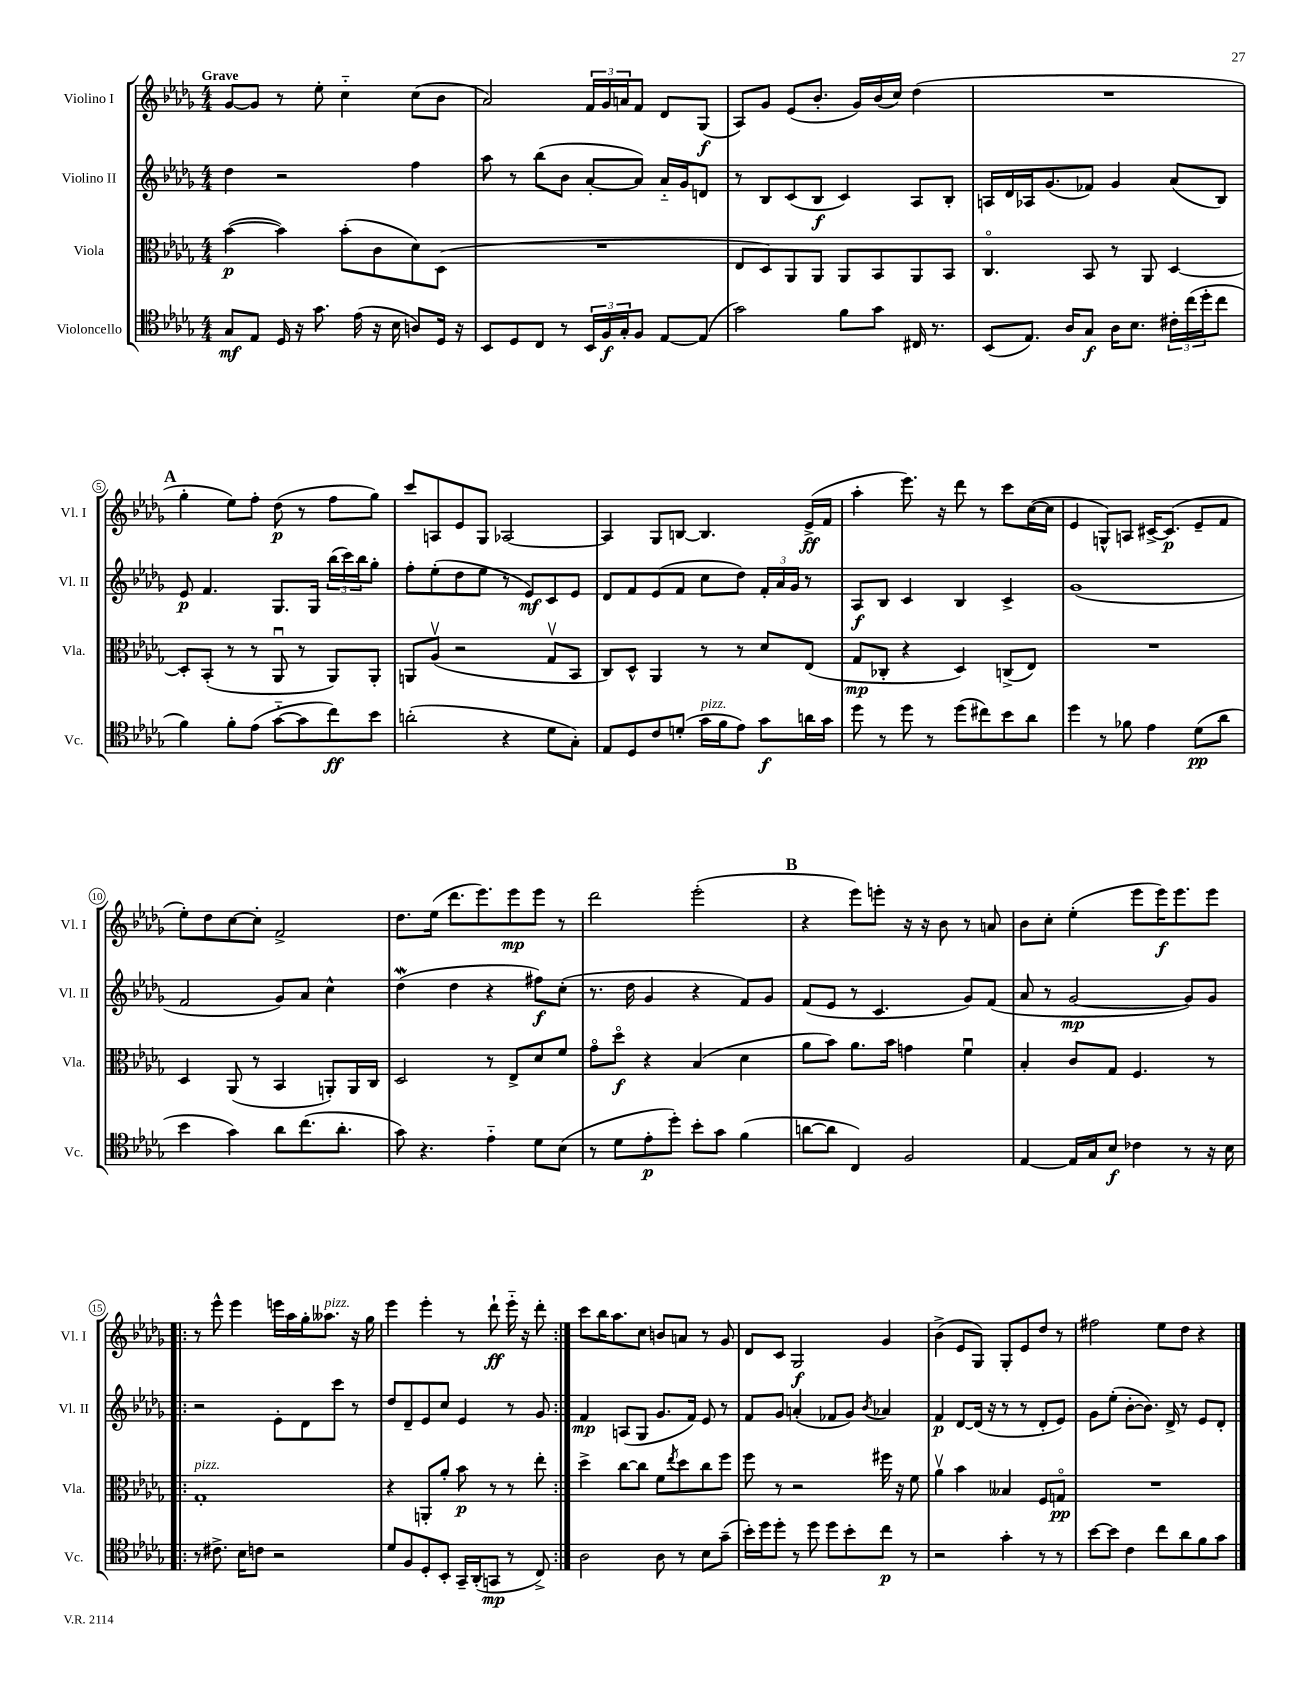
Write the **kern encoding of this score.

**kern	**dynam	**kern	**dynam	**kern	**dynam	**kern	**dynam
*part4	*part4	*part3	*part3	*part2	*part2	*part1	*part1
*staff4	*staff4	*staff3	*staff3	*staff2	*staff2	*staff1	*staff1
*I"Violoncello	*	*I"Viola	*	*I"Violino II	*	*I"Violino I	*
*I'Vc.	*	*I'Vla.	*	*I'Vl. II	*	*I'Vl. I	*
*clefC4	*	*clefC3	*	*clefG2	*	*clefG2	*
*k[b-e-a-d-g-]	*	*k[b-e-a-d-g-]	*	*k[b-e-a-d-g-]	*	*k[b-e-a-d-g-]	*
*M4/4	*	*M4/4	*	*M4/4	*	*M4/4	*
=1	=1	=1	=1	=1	=1	=1	=1
!	!	!	!	!	!	!LO:TX:a:B:t=Grave	!
8G-/L	mf	([4b-\	p	4dd-\	.	[8g-/L	.
8E-/J	.	.	.	.	.	8g-/J]	.
16D-/	.	4b-\])	.	2r	.	8r	.
16r	.	.	.	.	.	.	.
8.g-\	.	.	.	.	.	8ee-'\	.
.	.	(8b-'\L	.	.	.	4cc\	.
(16e-\	.	.	.	.	.	.	.
16r	.	8c\	.	.	.	.	.
16B-\	.	.	.	.	.	.	.
8An/L)	.	8d-\)	.	4ff\	.	(8cc\L	.
16D-/Jk	.	(8D-\J	.	.	.	8b-\J	.
16r	.	.	.	.	.	.	.
=2	=2	=2	=2	=2	=2	=2	=2
8BB-/L	.	1r	.	8aa-\	.	2a-/)	.
8D-/	.	.	.	8r	.	.	.
8C/J	.	.	.	(8bb-\L	.	.	.
8r	.	.	.	8b-\J	.	.	.
24BB-/LL	.	.	.	[8a-'/L	.	24f/LL	.
24F/	f	.	.	.	.	24g-/	.
24G-'/J	.	.	.	.	.	24an/J	.
8F/J	.	.	.	8a-/J])	.	8f/J	.
[8E-/L	.	.	.	16a-/LL	.	8d-/L	.
.	.	.	.	16g-/J	.	.	.
(8E-/J]	.	.	.	8dn/J	.	(8G-/J	f
=3	=3	=3	=3	=3	=3	=3	=3
2g-\)	.	8E-/L	.	8r	.	8A-/L)	.
.	.	8D-/)	.	8B-/L	.	8g-/J	.
.	.	8AA-/	.	(8c/	.	(8e-/L	.
.	.	8AA-/J	.	8B-/J	f	8.b-'/J	.
8f\L	.	8AA-/L	.	4c/)	.	.	.
.	.	.	.	.	.	16g-/LL)	.
8g-\J	.	8BB-/	.	.	.	(16b-/	.
.	.	.	.	.	.	16cc/JJ)	.
16C#X/	.	8AA-/	.	8A-/L	.	(4dd-\	.
8.r	.	.	.	.	.	.	.
.	.	8BB-/J	.	8B-'/J	.	.	.
=4	=4	=4	=4	=4	=4	=4	=4
(8BB-/L	.	4.C/	.	16An/LL	.	1r	.
.	.	.	.	16d-/	.	.	.
8.E-/J)	.	.	.	16A-X/J	.	.	.
.	.	.	.	(8.g-/	.	.	.
16A-/KL	.	.	.	.	.	.	.
8G-/J	f	8BB-/	.	8f-X/J)	.	.	.
16A-\KL	.	8r	.	4g-/	.	.	.
8.B-\J	.	.	.	.	.	.	.
.	.	8AA-/	.	.	.	.	.
24c#X'\LL	.	[4D-/	.	(8a-/L	.	.	.
(24cc\	.	.	.	.	.	.	.
24dd-'\J	.	.	.	.	.	.	.
8cc\J	.	.	.	8B-/J)	.	.	.
!!LO:LB:g=z
!!LO:REH:place=s1:t=A
=5	=5	=5	=5	=5	=5	=5	=5
4f\)	.	8D-'/L]	.	8e-/	p	4gg-'\	.
.	.	(8BB-'/J	.	4.f/	.	.	.
8f'\L	.	8r	.	.	.	8ee-\L)	.
(8e-\J	.	8r	.	.	.	8ff'\J	.
[8g-\L	.	8AA-u/	.	8.G-/L	.	(8dd-\	p
8g-\]	.	8r	.	.	.	8r	.
.	.	.	.	16G-/Jk	.	.	.
8cc\)	ff	8AA-/L)	.	(24bb-\LL	.	8ff\L	.
.	.	.	.	24ccc\)	.	.	.
.	.	.	.	24bb-\J	.	.	.
8b-\J	.	8AA-'/J	.	8gg-'\J	.	8gg-\J)	.
=6	=6	=6	=6	=6	=6	=6	=6
(2an'\	.	8AAn/L	.	8ff'\L	.	8ccc/L	.
.	.	(8A-v/J	.	(8ee-'\	.	8An/	.
.	.	2r	.	8dd-\	.	8e-/	.
.	.	.	.	8ee-\J	.	8G-/J	.
4r	.	.	.	8r	.	[2A-X/	.
.	.	.	.	8e-/L)	mf	.	.
8d-\L	.	8G-v/L	.	8c/	.	.	.
8G-'\J)	.	8BB-/J	.	8e-/J	.	.	.
=7	=7	=7	=7	=7	=7	=7	=7
8E-/L	.	8C/L)	.	8d-/L	.	4A-/]	.
8D-/	.	8D-^^/J	.	8f/	.	.	.
8c/	.	4AA-/	.	(8e-/	.	8G-/L	.
(8dn'/J	.	.	.	8f/J	.	[8Bn/J	.
!LO:TX:a:i:t=pizz.	!	!	!	!	!	!	!
16g-\LL	.	8r	.	8cc\L	.	4.B/]	.
16f\J	.	.	.	.	.	.	.
8e-\J)	.	8r	.	8dd-\J)	.	.	.
8g-\L	f	8d-/L	.	24f'/LL	.	.	.
.	.	.	.	24a-/	.	.	.
.	.	.	.	24g-/JJ	.	.	.
16an\L	.	(8E-/J	.	8r	.	(16e-^/LL	ff
16g-\JJ	.	.	.	.	.	16f/JJ	.
=8	=8	=8	=8	=8	=8	=8	=8
8dd-\	.	8G-/L	mp	8A-/L	f	4aa-'\	.
8r	.	8C-X'/J	.	8B-/J	.	.	.
8dd-\	.	4r	.	4c/	.	8.eee-\)	.
8r	.	.	.	.	.	.	.
.	.	.	.	.	.	16r	.
(8dd-\L	.	4D-/)	.	4B-/	.	8ddd-\	.
8cc#X\)	.	.	.	.	.	8r	.
8b-\	.	(8Cn^/L	.	4c^/	.	8ccc\L	.
8a-\J	.	8E-/J)	.	.	.	([16cc\L	.
.	.	.	.	.	.	16cc\JJ]	.
=9	=9	=9	=9	=9	=9	=9	=9
4dd-\	.	1r	.	(1g-	.	4e-/	.
8r	.	.	.	.	.	8Gn^^/L)	.
8f-X\	.	.	.	.	.	8An/J	.
4e-\	.	.	.	.	.	[16c#X^/KL	.
.	.	.	.	.	.	(8.c#/J]	p
(8d-\L	pp	.	.	.	.	8e-~/L	.
8a-\J	.	.	.	.	.	8f/J	.
!!LO:LB:g=z
=10	=10	=10	=10	=10	=10	=10	=10
4b-\	.	4D-/	.	2f/	.	8ee-'\L)	.
.	.	.	.	.	.	8dd-\	.
4g-\)	.	(8AA-/	.	.	.	[8cc\	.
.	.	8r	.	.	.	8cc'\J]	.
8a-\L	.	4BB-/	.	8g-/L)	.	2f^/	.
(8.cc\	.	.	.	8a-/J	.	.	.
.	.	8AAn'/L)	.	4cc^^\	.	.	.
8.a-'\J	.	.	.	.	.	.	.
.	.	16AA/L	.	.	.	.	.
.	.	16C/JJ	.	.	.	.	.
=11	=11	=11	=11	=11	=11	=11	=11
8g-\)	.	2D-/	.	(4dd-w\	.	8.dd-\L	.
4.r	.	.	.	.	.	.	.
.	.	.	.	.	.	(16ee-\Jk	.
.	.	.	.	4dd-\	.	8.ddd-\L	.
.	.	.	.	.	.	8.eee-\)	.
4e-\	.	8r	.	4r	.	.	.
.	.	8E-^/L	.	.	.	8eee-\	mp
8d-\L	.	8d-/	.	8ff#X\L)	f	8eee-\J	.
(8B-\J	.	8f/J	.	(8cc'\J	.	8r	.
=12	=12	=12	=12	=12	=12	=12	=12
8r	.	8g-\L	.	8.r	.	2ddd-\	.
8d-\L	.	8dd-\J	f	.	.	.	.
.	.	.	.	16dd-\	.	.	.
8e-'\	p	4r	.	4g-/	.	.	.
8dd-'\J)	.	.	.	.	.	.	.
8b-'\L	.	(4B-/	.	4r	.	(2eee-'\	.
8g-\J	.	.	.	.	.	.	.
(4f\	.	4d-\	.	8f/L)	.	.	.
.	.	.	.	8g-/J	.	.	.
!!LO:REH:place=s1:t=B
=13	=13	=13	=13	=13	=13	=13	=13
[8an\L	.	8a-\L	.	(8f/L	.	4r	.
8a\J]	.	8b-\J)	.	8e-/J	.	.	.
4C/)	.	8.a-\L	.	8r	.	8eee-\L)	.
.	.	.	.	4.c/	.	8eeen'\J	.
.	.	16b-\Jk	.	.	.	.	.
2F/	.	4gn\	.	.	.	16r	.
.	.	.	.	.	.	16r	.
.	.	.	.	.	.	8b-\	.
.	.	4fu\	.	8g-/L)	.	8r	.
.	.	.	.	(8f/J	.	8an/	.
=14	=14	=14	=14	=14	=14	=14	=14
[4E-/	.	4B-'/	.	8a-/	.	8b-\L	.
.	.	.	.	8r	.	8cc'\J	.
16E-/LL]	.	8c/L	.	[2g-/	mp	(4ee-'\	.
16G-/J	.	.	.	.	.	.	.
8B-/J	f	8G-/J	.	.	.	.	.
4c-X\	.	4.F/	.	.	.	8eee-\L	.
.	.	.	.	.	.	16eee-\K)	f
.	.	.	.	.	.	8.eee-\	.
8r	.	.	.	8g-/L])	.	.	.
16r	.	8r	.	8g-/J	.	8eee-\J	.
16B-\	.	.	.	.	.	.	.
!!LO:LB:g=z
=15!|:	=15!|:	=15!|:	=15!|:	=15!|:	=15!|:	=15!|:	=15!|:
!	!	!LO:TX:a:i:t=pizz.	!	!	!	!	!
8r	.	1G-'	.	2r	.	8r	.
8.c#X^\	.	.	.	.	.	8eee-^^\	.
.	.	.	.	.	.	4eee-\	.
16B-\KL	.	.	.	.	.	.	.
8cn\J	.	.	.	.	.	.	.
2r	.	.	.	8e-'\L	.	16eeen\LL	.
.	.	.	.	.	.	16aa-\	.
.	.	.	.	8d-\	.	16gg-'\J	.
!	!	!	!	!	!	!LO:TX:a:i:t=pizz.	!
.	.	.	.	.	.	8.aa--X\J	.
.	.	.	.	8ccc\J	.	.	.
.	.	.	.	8r	.	16r	.
.	.	.	.	.	.	16gg-\	.
=16	=16	=16	=16	=16	=16	=16	=16
8d-/L	.	4r	.	8dd-/L	.	4eee-\	.
8F/	.	.	.	8d-~/	.	.	.
8D-'/	.	8AAn'/L	.	8e-/	.	4eee-'\	.
8BB-'/J	.	8a-'/J	.	8cc/J	.	.	.
16GG-~/LL	.	8b-\	p	4e-/	.	8r	.
(16AA-'/J	.	.	.	.	.	.	.
8GGn/J	mp	8r	.	.	.	8ddd-`\	ff
8r	.	8r	.	8r	.	16eee-\	.
.	.	.	.	.	.	16r	.
8C^/)	.	8ee-'\	.	8g-/	.	8ddd-'\	.
=17:|!	=17:|!	=17:|!	=17:|!	=17:|!	=17:|!	=17:|!	=17:|!
2A-\	.	4dd-^\	.	4f/	mp	8ccc\L	.
.	.	.	.	.	.	16bb-\K	.
.	.	.	.	.	.	8.aa-\	.
.	.	[8cc\L	.	(8An/L	.	.	.
.	.	8cc\J]	.	8G-/J	.	8cc\J	.
8A-\	.	8f\L	.	8.g-/L	.	8bn/L	.
.	.	8qee-/	.	.	.	.	.
8r	.	8dd-\	.	.	.	8an/J	.
.	.	.	.	16f/Jk)	.	.	.
8B-\L	.	8cc\	.	8e-/	.	8r	.
(8g-~\J	.	8ff\J	.	8r	.	8g-/	.
=18	=18	=18	=18	=18	=18	=18	=18
16b-'\LL)	.	8ff\	.	8f/L	.	8d-/L	.
16dd-\J	.	.	.	.	.	.	.
8dd-'\J	.	8r	.	8g-/J	.	8c/J	.
8r	.	2r	.	(4an'/	.	2G-/	f
8dd-\	.	.	.	.	.	.	.
8dd-\L	.	.	.	8f-X/L	.	.	.
8b-'\	.	.	.	8g-/J)	.	.	.
.	.	.	.	8qb-/	.	.	.
8cc\J	p	16ff#X\	.	4a-X/	.	4g-/	.
.	.	16r	.	.	.	.	.
8r	.	8f\	.	.	.	.	.
=19	=19	=19	=19	=19	=19	=19	=19
2r	.	4a-v\	.	4f/	p	(4b-^\	.
.	.	4b-\	.	[8d-/L	.	8e-/L	.
.	.	.	.	(16d-/Jk]	.	8G-/J)	.
.	.	.	.	16r	.	.	.
4g-'\	.	4B--X/	.	8r	.	8G-'/L	.
.	.	.	.	8r	.	8e-/	.
8r	.	8F/L	.	8d-'/L	.	8dd-/J	.
8r	.	8Gn/J	pp	8e-/J)	.	8r	.
=20	=20	=20	=20	=20	=20	=20	=20
[8b-\L	.	1r	.	8g-\L	.	2ff#X\	.
8b-\J]	.	.	.	(8ee-'\J	.	.	.
4c\	.	.	.	[8b-'\L	.	.	.
.	.	.	.	8.b-\J])	.	.	.
8cc\L	.	.	.	.	.	8ee-\L	.
.	.	.	.	16d-^/	.	.	.
8a-\	.	.	.	8r	.	8dd-\J	.
8f\	.	.	.	8e-/L	.	4r	.
8g-\J	.	.	.	8d-'/J	.	.	.
==	==	==	==	==	==	==	==
*-	*-	*-	*-	*-	*-	*-	*-
